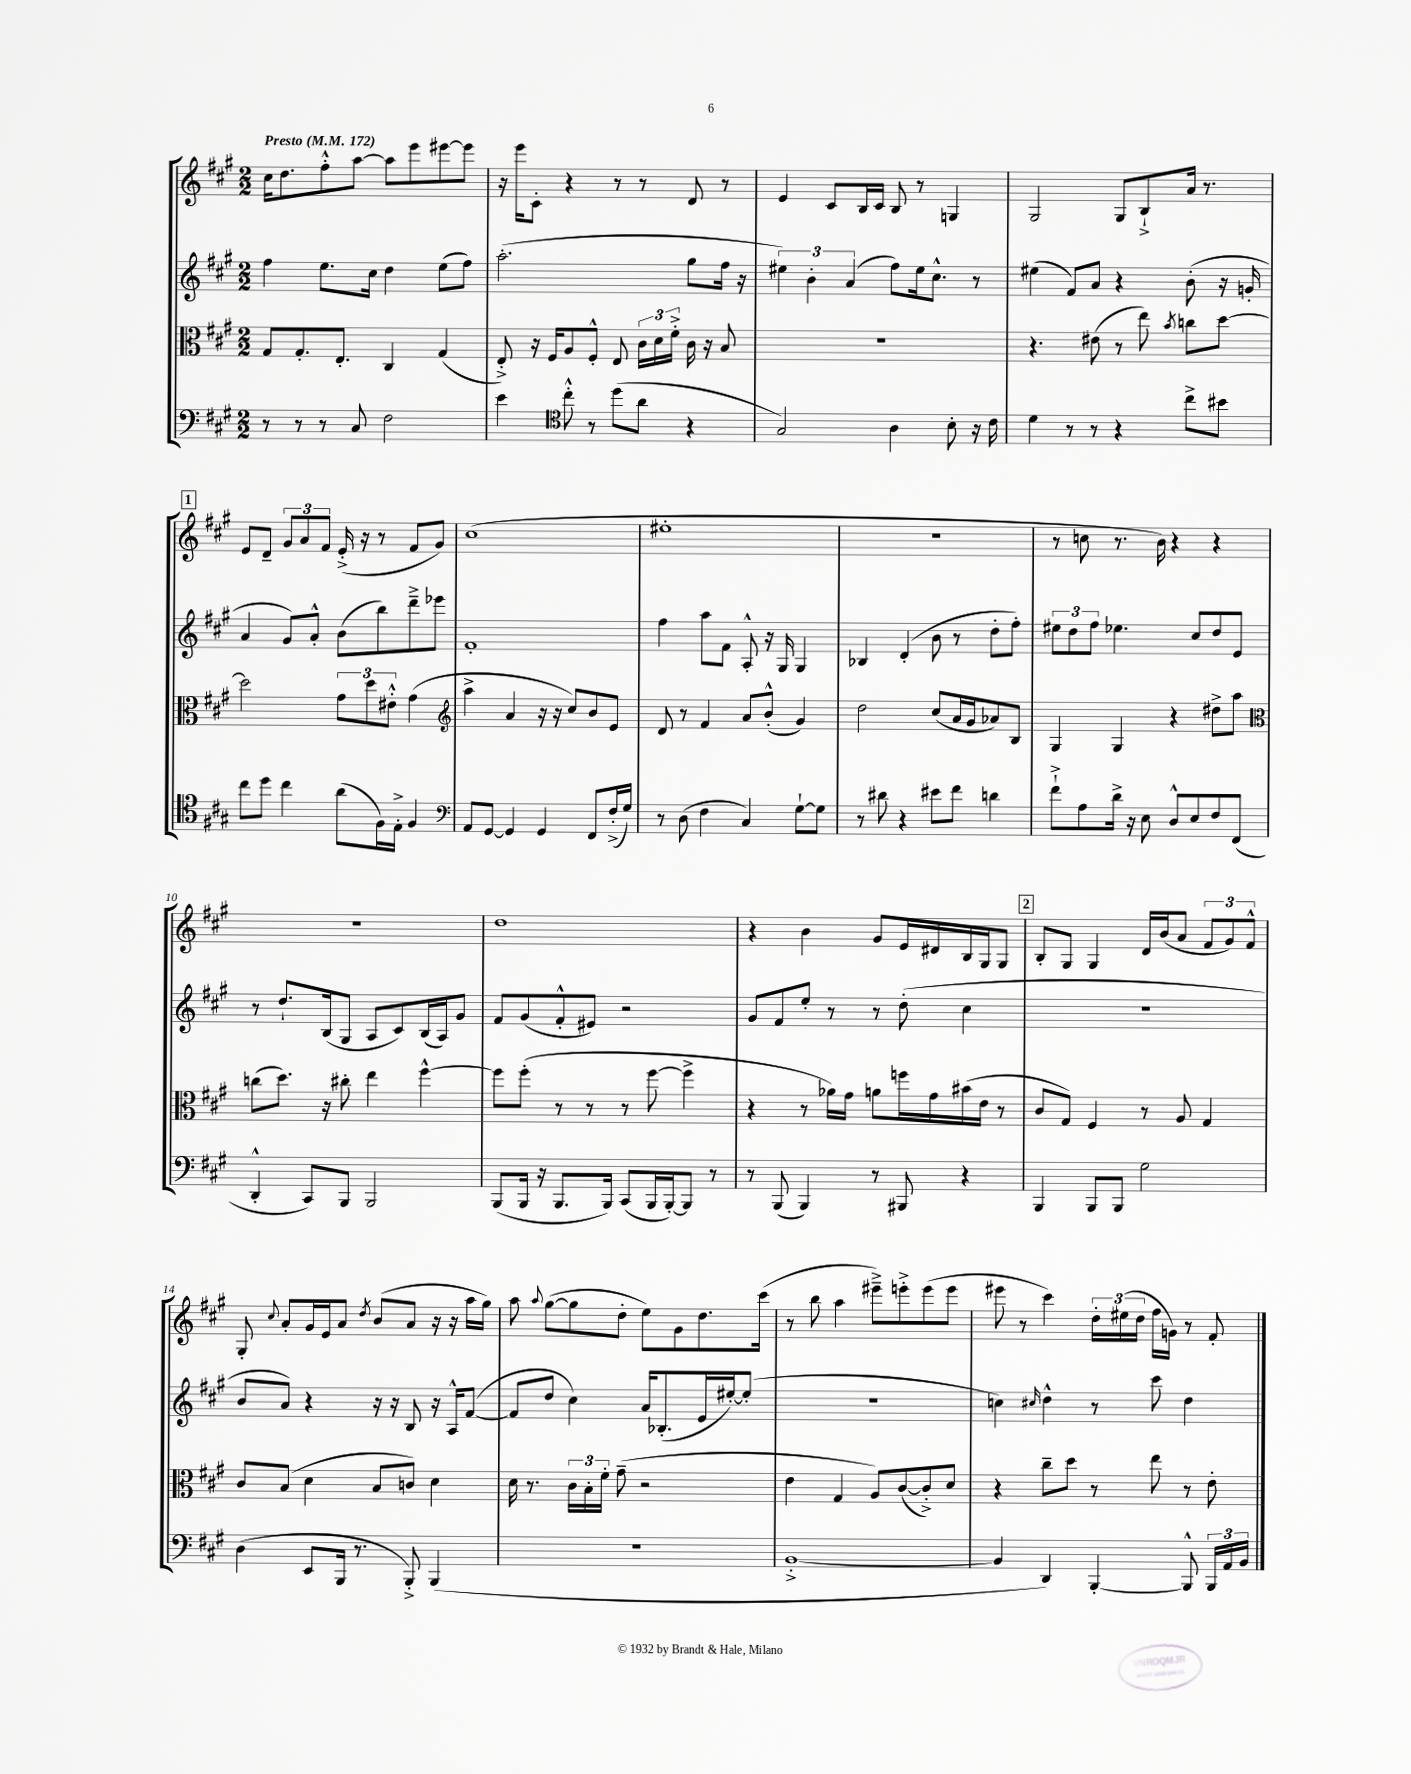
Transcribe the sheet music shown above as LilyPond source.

<<
\new StaffGroup <<
\new Staff = "s0" {
    \clef treble \key a \major \numericTimeSignature \time 2/2 \tempo "Presto" 4 = 172
    \autoBeamOff cis''16[ d''8. fis''8-.-^ a''8]~ a''8[ e'''8 eis'''8~ eis'''8] |
    r16 e'''16[ cis'8]-. r4 r8 r8 d'8 r8 |
    e'4 cis'8[ b16 cis'16] b8 r8 g4 |
    gis2 gis8[ b8-!-> a'16] r8. |
    \mark \markup { \box "1" } e'8[ d'8]-- \tuplet 3/2 { gis'8[ a'8 fis'8] } e'16-.->( r16 r8 fis'8[ gis'8]) |
    cis''1( |
    eis''1-. |
    R1 |
    r8 c''8 r8. b'16) r4 r4 |
    r1 |
    d''1 |
    r4 b'4 gis'8[ e'16 dis'16 b16 gis16 gis8] |
    \mark \markup { \box "2" } b8[-. gis8] gis4 d'16[ b'16( a'8] \tuplet 3/2 { fis'8[ gis'8) fis'8]-^ } |
    gis8-. \appoggiatura { cis''8 } a'8[-. gis'16 e'16 a'8] \acciaccatura { d''8 } b'8[( a'8] r16 r16 a''16[ gis''16]) |
    a''8 \appoggiatura { a''8 } gis''8[~( gis''8 d''8]-. e''8[) gis'8 d''8. cis'''16]( |
    r8 b''8 a''4 eis'''8[--->) e'''8-.-> e'''8( e'''8] |
    eis'''8 r8 cis'''4) \tuplet 3/2 { d''16[-. eis''16( d''16] } fis''16[ g'16]) r8 fis'8-. \bar "|." |
}
\new Staff = "s1" {
    \clef treble \key a \major \numericTimeSignature \time 2/2
    \autoBeamOff fis''4 e''8.[ cis''16] d''4 e''8[( fis''8]) |
    a''2.-.( gis''8[ fis''16] r16 |
    \tuplet 3/2 { eis''4) b'4-. a'4( } fis''8[) eis''16 cis''8.]-^ r8 |
    eis''4( fis'8[) a'8] r4 b'8-.( r16 g'16-. |
    \mark \markup { \box "1" } a'4 gis'8[) a'8]-.-^ b'8[( b''8) d'''8---> ees'''8] |
    fis'1-. |
    fis''4 a''8[ fis'8] a8-.-^ r16 gis16 gis4 |
    bes4 d'4-.( b'8 r8 d''8[-. fis''8]-.) |
    \tuplet 3/2 { eis''8[ d''8 fis''8] } ees''4. cis''8[ d''8 e'8] |
    r8 d''8.[-! b16( gis8] a8[ cis'8) b16( a16) gis'8] |
    fis'8[ gis'8( fis'8-.-^ eis'8]) r2 |
    gis'8[ fis'8 e''8]-. r8 r8 d''8-.( cis''4 |
    \mark \markup { \box "2" } R1 |
    b'8[ a'8]) r4 r16 r16 b8 r16 a16[-^ fis'8]~( |
    fis'8[ d''8] cis''4) a'16[ bes8.-.( e'16 eis''16~-.) eis''8]-.( |
    r1 |
    c''4) \grace { cis''16 } d''4-^ r8 cis'''8 d''4 \bar "|." |
}
\new Staff = "s2" {
    \clef alto \key a \major \numericTimeSignature \time 2/2
    \autoBeamOff gis8[ gis8.-. e8.]-. cis4 gis4( |
    e8-.->) r16 fis16[ a8 fis8]-.-^ e8 \tuplet 3/2 { cis'16[ d'16 fis'16]-.-> } cis'16 r16 b8 |
    R1 |
    r4. eis'8( r8 e''8) \acciaccatura { b'8 } c''8[ d''8]~ |
    \mark \markup { \box "1" } d''2 \tuplet 3/2 { gis'8[ d''8 eis'8]-.-^ } gis'4( |
    \clef treble a''4-> a'4 r16 r16 cis''8[) b'8 e'8] |
    d'8 r8 fis'4 a'8[ b'8]-.-^( gis'4) |
    d''2 cis''8[( a'16 gis'16 aes'8) b8] |
    gis4 gis4 r4 dis''8[-> a''8] |
    \clef alto c''8[( d''8.]) r16 cis''8-. e''4 fis''4~-^ |
    fis''8[ fis''8]-.( r8 r8 r8 fis''8~ fis''4-> |
    r4 r8 aes'16[) gis'16] a'8[ f''16 gis'16 bis'16( e'16] r8 |
    \mark \markup { \box "2" } cis'8[ gis8]) fis4 r8 a8 gis4 |
    cis'8[ b8]( d'4 b8[ c'8]) d'4 |
    d'16 r8. \tuplet 3/2 { cis'16[ b16-. fis'16]-. } gis'8--( r2 |
    e'4 gis4 a8[) cis'8~( cis'8-.->) d'8] |
    r4 cis''8[-- d''8] r8 e''8 r8 e'8-. \bar "|." |
}
\new Staff = "s3" {
    \clef bass \key a \major \numericTimeSignature \time 2/2
    \autoBeamOff r8 r8 r8 cis8 fis2 |
    e'4 \clef tenor cis''8-.-^ r8 d''8[( a'8] r4 |
    gis2) a4 b8-. r16 cis'16 |
    d'4 r8 r8 r4 cis''8[-> bis'8] |
    \mark \markup { \box "1" } cis''8[ d''8] cis''4 a'8[( fis16) e16]-.-> fis4 |
    \clef bass a,8[ gis,8]~ gis,4 gis,4 fis,8[ fis16-.->( gis16]) |
    r8 d8( fis4 cis4) gis8[~-! gis8] |
    r8 dis'8 r4 eis'8[ fis'8] d'4 |
    fis'8[-!-> a8 d'16]-> r16 e8 d8[-^ e8 fis8 fis,8]( |
    d,4-.-^ cis,8[) b,,8] b,,2 |
    b,,8[( b,,16] r16 b,,8.[ b,,16]) cis,8[( b,,16 b,,16~-.) b,,8] r8 |
    r8 b,,8( b,,4) r8 bis,,8 r4 |
    \mark \markup { \box "2" } b,,4 b,,8[ b,,8] gis2 |
    d4( e,8[ b,,16] r8. b,,8-.->) b,,4( |
    r1 |
    b,1~-.-> |
    b,4 d,4) b,,4~-. b,,8-^ \tuplet 3/2 { b,,16[ a,16 b,16] } \bar "|." |
}
>>
>>
